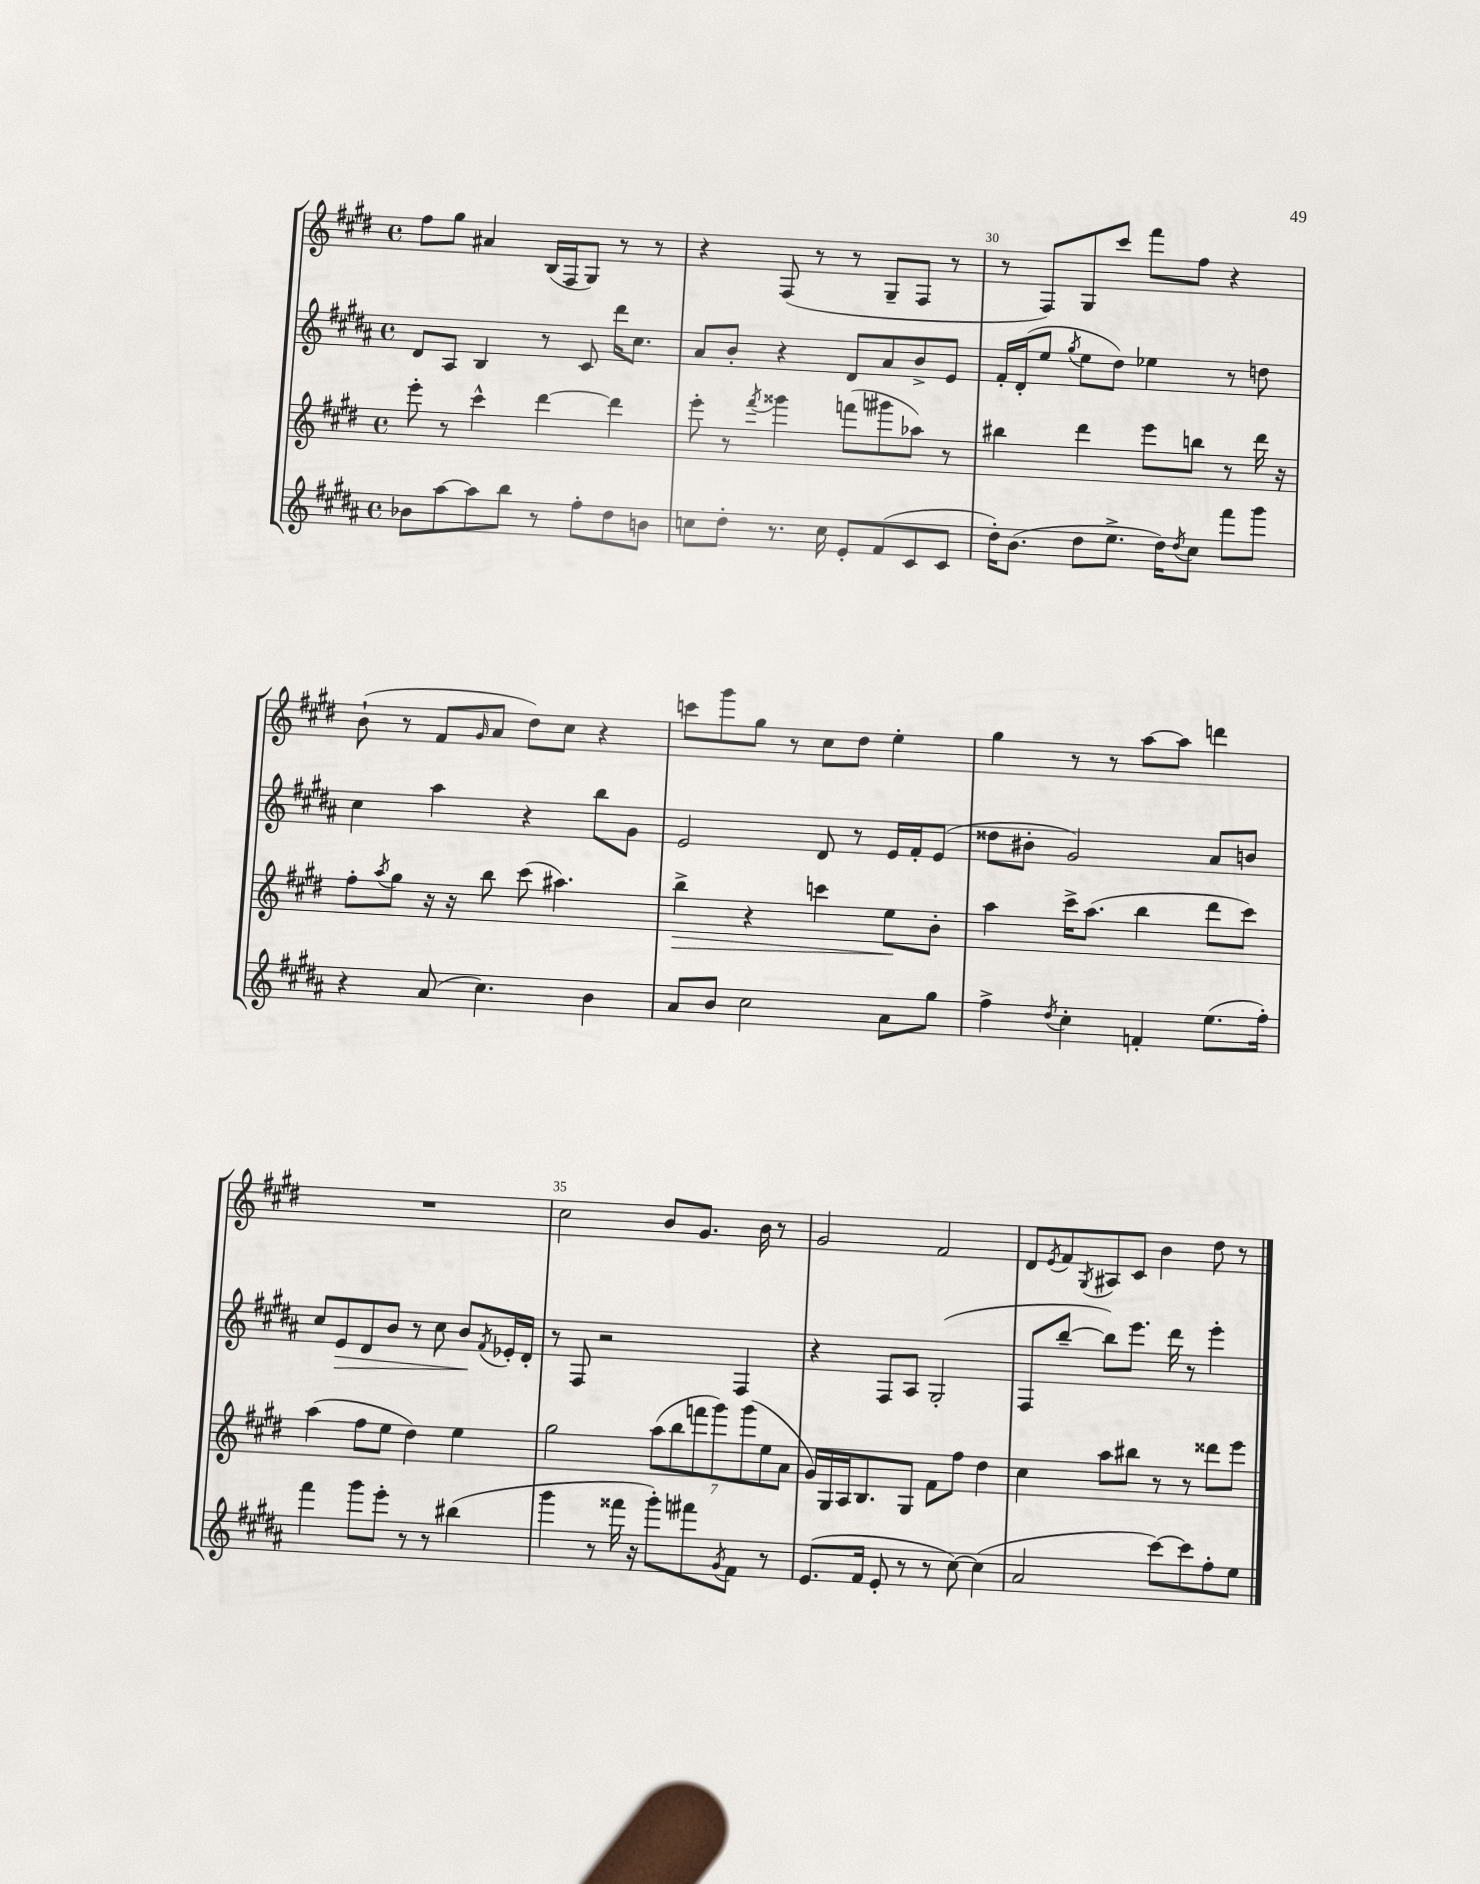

**kern	**kern	**dynam	**kern	**dynam	**kern
*part4	*part3	*part3	*part2	*part2	*part1
*staff4	*staff3	*staff3	*staff2	*staff2	*staff1
*clefG2	*clefG2	*	*clefG2	*	*clefG2
*k[f#c#g#d#a#]	*k[f#c#g#d#]	*	*k[f#c#g#d#a#]	*	*k[f#c#g#d#]
*M4/4	*M4/4	*	*M4/4	*	*M4/4
*met(c)	*met(c)	*	*met(c)	*	*met(c)
=28	=28	=28	=28	=28	=28
8b-X\L	8eee'\	.	8d#/L	.	8ff#\L
[8aa#\	8r	.	8A#/J	.	8gg#\J
8aa#\]	4ccc#^^\	.	4B/	.	4a#X/
8bb\J	.	.	.	.	.
8r	[4ddd#\	.	8r	.	(16B/LL
.	.	.	.	.	16F#/J
8ff#'\L	.	.	8c#/	.	8G#/J)
8dd#\	4ddd#\]	.	16ddd#\KL	.	8r
.	.	.	8.cc#\J	.	.
8bn\J	.	.	.	.	8r
=29	=29	=29	=29	=29	=29
8ccn\L	8eee'\	.	8a#/L	.	4r
8dd#'\J	8r	.	8b'/J	.	.
.	8qfff#/	.	.	.	.
8.r	4ggg##X\	.	4r	.	(8F#/
.	.	.	.	.	8r
16cc\	.	.	.	.	.
8e'/L	(8fffn\L	.	8d#/L	.	8r
(8f#/	8ggg#X\	.	8a#/	.	8G#~/L
8c#/	8aa-X\J)	.	8b^/	.	8F#/J
8c#/J	8r	.	8e/J	.	8r
=30	=30	=30	=30	=30	=30
16dd#'\KL)	4bb#X\	.	16f#'/LL	.	8r
(8.b\J	.	.	(16d#'/J	.	.
.	.	.	8ee/J	.	8F#/L)
.	.	.	8qgg#/	.	.
8dd#\L	4ddd#\	.	8ee\L	.	8G#/
8.ee^\J	.	.	8dd#\J)	.	8ccc#/J
.	8eee\L	.	4ee-X\	.	8fff#\L
16dd#\KL)	.	.	.	.	.
8qdd#/	.	.	.	.	.
8cc#\J	8bbn\J	.	.	.	8ff#\J
8fff#\L	8r	.	8r	.	4r
8ggg#\J	16ddd#\	.	8ddn\	.	.
.	16r	.	.	.	.
!!LO:LB:g=z
=31	=31	=31	=31	=31	=31
4r	8ff#'\L	.	4cc#\	.	(8b`\
.	8qaa/	.	.	.	.
.	8gg#\J	.	.	.	8r
(8a#/	16r	.	4aa#\	.	8f#/L
.	16r	.	.	.	.
.	.	.	.	.	16qqg#/
4.cc#\)	8bb\	.	.	.	8a/J
.	(8ccc#\	.	4r	.	8dd#\L)
.	4.aa#X\)	.	.	.	8cc#\J
4b\	.	.	8bb\L	.	4r
.	.	.	8g#\J	.	.
=32	=32	=32	=32	=32	=32
!	!	!LO:HP:b	!	!	!
8a#/L	4bb^\	>	2e/	.	8cccn\L
8b/J	.	.	.	.	8ggg#\
2cc#\	4r	.	.	.	8gg#\J
.	.	.	.	.	8r
.	4cccn\	.	8d#/	.	8cc#\L
.	.	.	8r	.	8dd#\J
8a#\L	8ee\L	.	16e/LL	.	4ee'\
.	.	.	16f#'/J	.	.
8gg#\J	8b'\J	]	(8e/J	.	.
=33	=33	=33	=33	=33	=33
4ff#^\	4aa\	.	8dd##X\L	.	4gg#\
.	.	.	8b#X'\J	.	.
8qdd#/	.	.	.	.	.
4cc#'\	16ccc#^\KL	.	2g#/)	.	8r
.	(8.aa\J	.	.	.	.
.	.	.	.	.	8r
4fn'/	4bb\	.	.	.	[8aa\L
.	.	.	.	.	8aa\J]
(8.ee\L	8ddd#\L	.	8a#/L	.	4dddn\
.	8ccc#\J)	.	8bn/J	.	.
16ff#'\Jk)	.	.	.	.	.
!!LO:LB:g=z
=34	=34	=34	=34	=34	=34
4fff#\	(4aa\	.	8cc#/L	.	1r
!	!	!	!	!LO:HP:b	!
.	.	.	8e/	>	.
8ggg#\L	8ff#\L	.	8d#/	.	.
8eee'\J	8ee\J	.	8b/J	.	.
8r	4dd#\)	.	8r	.	.
8r	.	.	8cc#\	.	.
(4bb#X\	4ee\	.	8b/L	.	.
.	.	.	8qf#/	.	.
.	.	.	16e-X'/L	]	.
.	.	.	16d#'/JJ	.	.
=35	=35	=35	=35	=35	=35
4ggg#\	2gg#\	.	8r	.	2cc#\
.	.	.	8F#/	.	.
8r	.	.	2r	.	.
16fff##X\	.	.	.	.	.
16r	.	.	.	.	.
8ggg#'\L)	(14aa\L	.	.	.	8b/L
.	14bb\	.	.	.	.
8fff#X\	.	.	.	.	8.g#/J
.	14fffn\	.	.	.	.
.	14ggg#\)	.	.	.	.
8qg#/	.	.	.	.	.
8f#\J	.	.	4F#/	.	.
.	(14ggg#\	.	.	.	.
.	.	.	.	.	16b\
.	14ee\	.	.	.	.
8r	.	.	.	.	8r
.	14a\J	.	.	.	.
=36	=36	=36	=36	=36	=36
(8.e/L	16g#/LL)	.	4r	.	2g#/
.	16G#/	.	.	.	.
.	16A/J	.	.	.	.
16f#/Jk	8.B/	.	.	.	.
8e'/	.	.	8F#/L	.	.
8r	8G#/J	.	8A#/J	.	.
8r	8f#\L	.	(2G#'/	.	2f#/
[8cc#\)	8ff#\J	.	.	.	.
(4cc#\]	4dd#\	.	.	.	.
=37	=37	=37	=37	=37	=37
2a#/	4cc#\	.	8F#/L	.	8d#/L
.	.	.	.	.	8qe/
.	.	.	[8bb~/J	.	8f#/
.	.	.	.	.	8qG#/
.	8aa\L	.	8bb\L])	.	8A#X/
.	8bb#X\J	.	8.eee\J	.	8c#/J
[8ccc#\L)	8r	.	.	.	4b\
.	.	.	16ddd#\	.	.
8ccc#\]	8r	.	8r	.	.
8ff#'\	8ddd##X\L	.	4eee'\	.	8dd#\
8ee\J	8eee\J	.	.	.	8r
==	==	==	==	==	==
*-	*-	*-	*-	*-	*-
